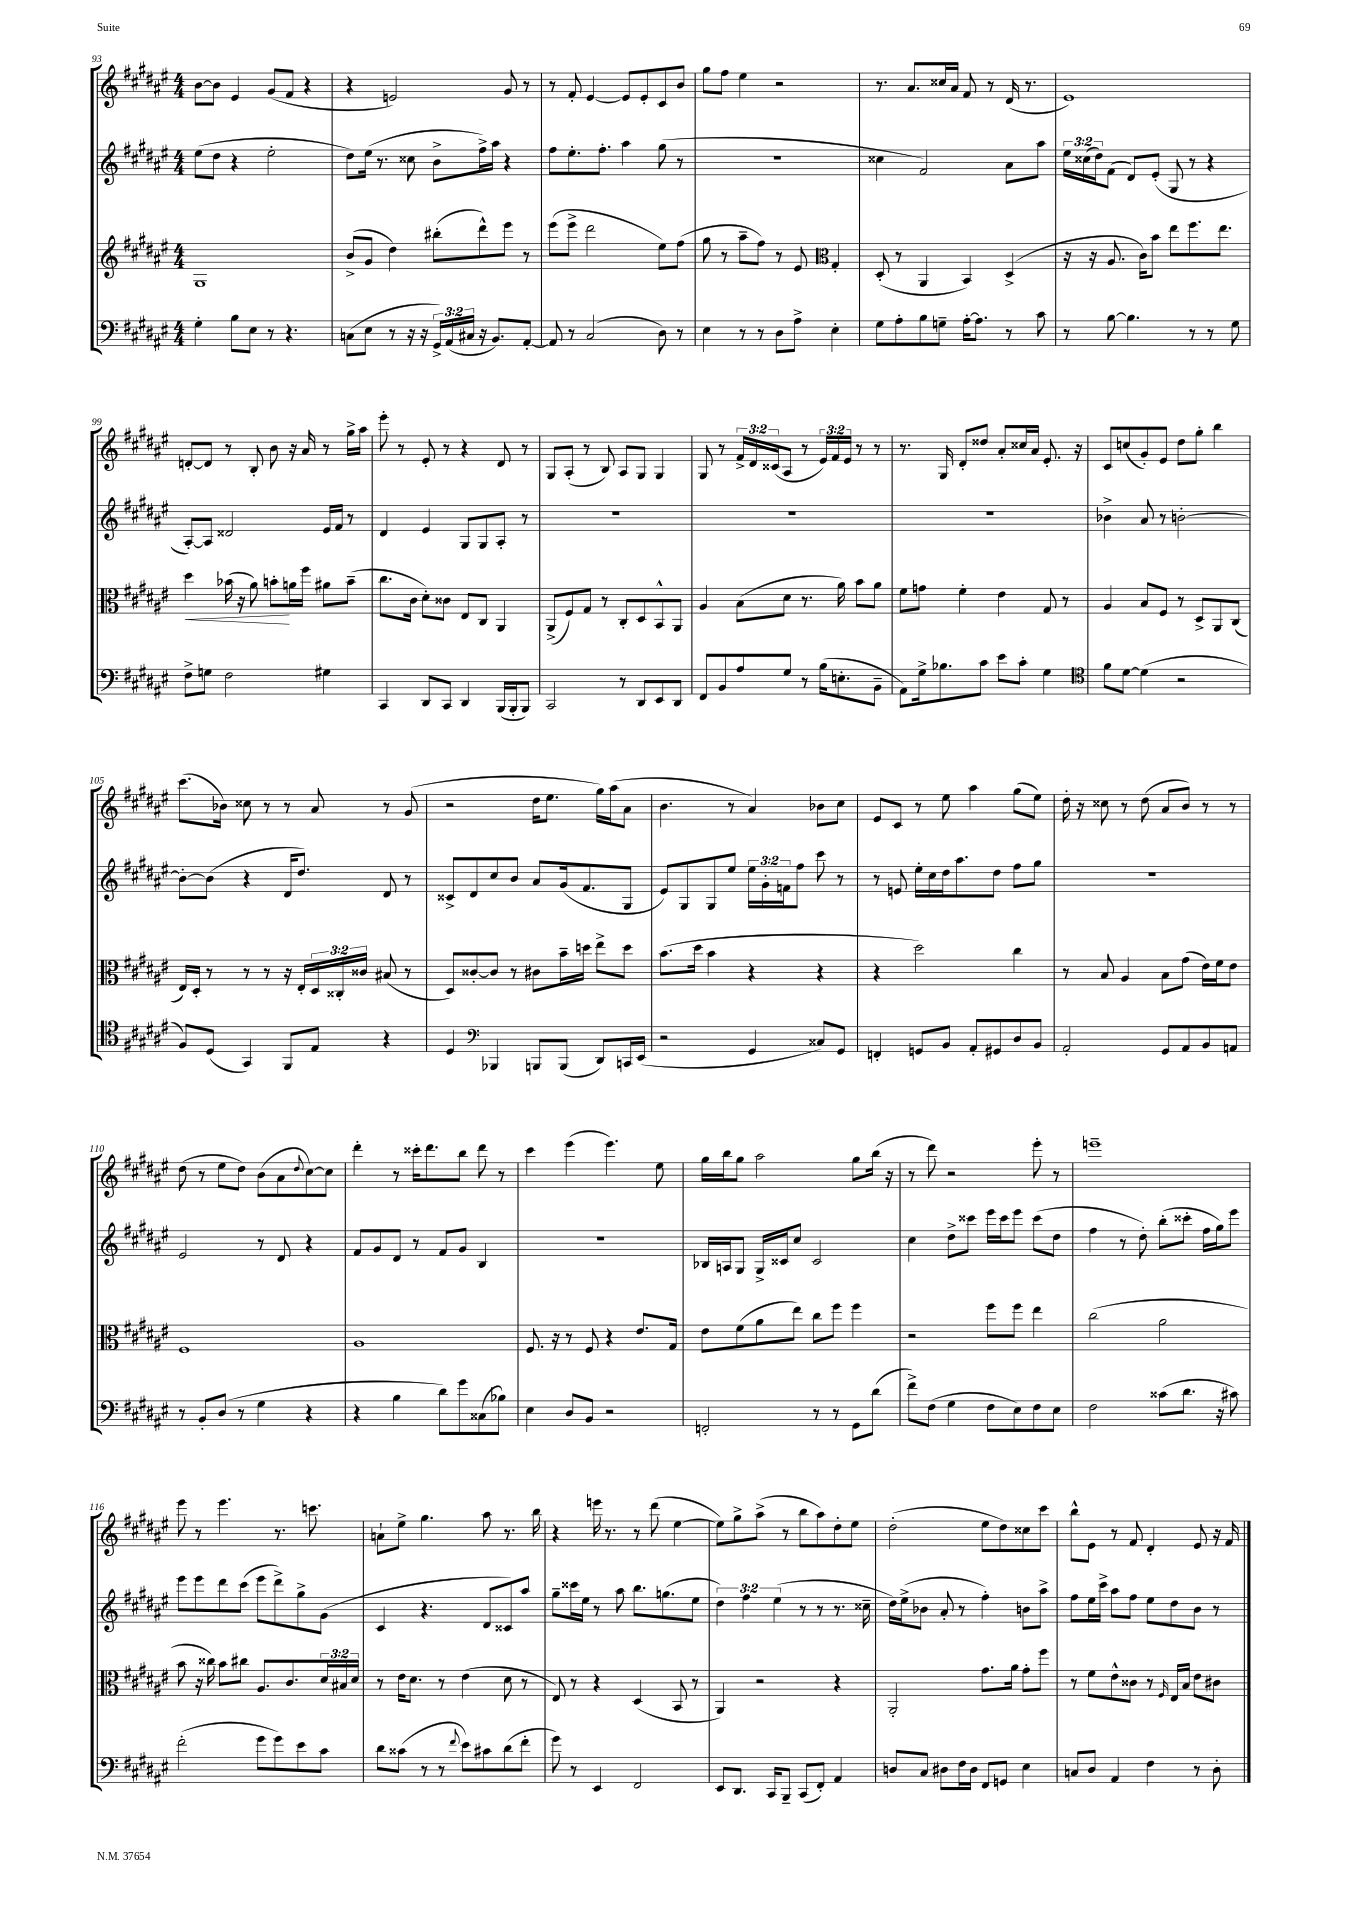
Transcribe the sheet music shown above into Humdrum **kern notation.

**kern	**kern	**dynam	**kern	**kern
*part4	*part3	*part3	*part2	*part1
*staff4	*staff3	*staff3	*staff2	*staff1
*clefF4	*clefG2	*	*clefG2	*clefG2
*k[f#c#g#d#a#e#]	*k[f#c#g#d#a#e#]	*	*k[f#c#g#d#a#e#]	*k[f#c#g#d#a#e#]
*M4/4	*M4/4	*	*M4/4	*M4/4
=93	=93	=93	=93	=93
4G#'\	1G#	.	(8ee#\L	[8b\L
.	.	.	8dd#\J	8b\J]
8B\L	.	.	4r	4e#/
8E#\J	.	.	.	.
8r	.	.	2ee#'\	(8g#/L
4.r	.	.	.	8f#/J
.	.	.	.	4r
=94	=94	=94	=94	=94
(8Cn\L	(8b^/L	.	8dd#\L)	4r
8E#\J	8g#/J	.	(16ee#\Jk	.
.	.	.	8.r	.
8r	4dd#\)	.	.	2en/)
16r	.	.	8cc##X\	.
16r	.	.	.	.
24GG#^/LL)	(8bb#X'\L	.	8b^\L	.
(24AA#/	.	.	.	.
24C#X/JJ	.	.	.	.
16r	8ddd#^^\)	.	16ff#^\L)	.
8.BB/L)	.	.	16aa#\JJ	.
.	8eee#\J	.	4r	8g#/
[8AA#'/J	8r	.	.	8r
=95	=95	=95	=95	=95
8AA#/]	(8eee#\L	.	8ff#\L	8r
8r	8eee#^\J	.	8.ee#'\	8f#'/
(2C#/	2ddd#\	.	.	[4e#/
.	.	.	8.ff#'\J	.
.	.	.	4aa#\	8e#/L]
.	.	.	.	8e#'/
8D#\)	8ee#\L)	.	(8gg#\	8c#/
8r	(8ff#\J	.	8r	8b/J
=96	=96	=96	=96	=96
4E#\	8gg#\	.	1r	8gg#\L
.	8r	.	.	8ff#\J
8r	8aa#~\L	.	.	4ee#\
8r	8ff#\J)	.	.	.
8D#\L	8r	.	.	2r
8A#^\J	8e#/	.	.	.
*	*clefC3	*	*	*
4E#'\	4G#'/	.	.	.
=97	=97	=97	=97	=97
8G#\L	(8D#'/	.	4cc##X\	8.r
8A#'\	8r	.	.	.
.	.	.	.	8.a#/L
8B\	4AA#/	.	2f#/)	.
8Gn~\J	.	.	.	16cc##X/L
.	.	.	.	16a#/JJ
[16A#'\KL	4BB/)	.	.	8f#/
8.A#\J]	.	.	.	.
.	.	.	.	8r
8r	(4D#^/	.	8a#\L	(16d#/
.	.	.	.	8.r
8c#\	.	.	8aa#\J	.
=98	=98	=98	=98	=98
8r	16r	.	24ee#\LL	1e#)
.	.	.	(24cc##X\	.
.	16r	.	.	.
.	.	.	24dd#\J)	.
[8B\	8.A#/	.	(8f#\J	.
4.B\]	.	.	8d#/L)	.
.	16c#\KL)	.	.	.
.	8b\J	.	(8e#'/J	.
.	8ee#\L	.	8G#/	.
8r	8.ff#\	.	8r	.
8r	.	.	4r	.
.	8.ee#\J	.	.	.
8G#\	.	.	.	.
!!LO:LB:g=z
=99	=99	=99	=99	=99
!	!	!LO:HP:b	!	!
8F#^\L	4dd#\	<	[8A#'/L)	[8dn'/L
8Gn\J	.	.	8A#/J]	8d/J]
2F#\	(16b-X\	.	2d##X/	8r
.	16r	.	.	.
.	8a#\)	.	.	8B'/
.	8bn'\L	.	.	8b\
.	16an\L	[	.	16r
.	16ff#\JJ	.	.	16a#/
4G#X\	8a#X\L	.	16e#/LL	8r
.	.	.	16f#/JJ	.
.	(8b~\J	.	8r	16gg#^\LL
.	.	.	.	16aa#\JJ
=100	=100	=100	=100	=100
4CC#/	8.cc#\L	.	4d#/	8eee#'\
.	.	.	.	8r
.	16c#\Jk	.	.	.
8DD#/L	8d#'\L)	.	4e#/	8e#'/
8CC#/J	8c##X\J	.	.	8r
4DD#/	8E#/L	.	8G#/L	4r
.	8C#/J	.	8G#/	.
(16BBB/LL	4AA#/	.	8A#'/J	8d#/
16BBB'/J	.	.	.	.
8BBB/J)	.	.	8r	8r
=101	=101	=101	=101	=101
2CC#/	(8AA#^/L	.	1r	8G#/L
.	8F#/)	.	.	(8A#'/J
.	8G#/J	.	.	8r
.	8r	.	.	8B/)
8r	8C#'/L	.	.	8A#/L
8DD#/L	8D#/	.	.	8G#/J
8EE#/	8BB^^/	.	.	4G#/
8DD#/J	8AA#/J	.	.	.
=102	=102	=102	=102	=102
8FF#/L	4A#/	.	1r	8G#/
8BB/	.	.	.	8r
8A#/	(8B\L	.	.	24f#^/LL
.	.	.	.	24d#/
.	.	.	.	(24c##X/J
8G#/J	8d#\J	.	.	8A#/J
8r	8.r	.	.	8r
(16B\KL	.	.	.	24e#/LL)
.	.	.	.	24f#/
8.En'\	16a#\)	.	.	.
.	.	.	.	24e#/JJ
.	8b\L	.	.	8r
8BB~\J	8a#\J	.	.	8r
=103	=103	=103	=103	=103
8AA#\L)	8f#\L	.	1r	8.r
16G#^\k	8gn\J	.	.	.
8.B-X\	.	.	.	16G#/
.	4f#'\	.	.	8d#'/L
8c#\J	.	.	.	8dd##X/J
8e#\L	4e#\	.	.	8a#'/L
8c#'\J	.	.	.	16cc##X/L
.	.	.	.	16a#/JJ
4G#\	8G#/	.	.	8.e#'/
.	8r	.	.	.
.	.	.	.	16r
=104	=104	=104	=104	=104
*clefC4	*	*	*	*
8f#\L	4A#/	.	4b-X^\	8c#/L
[8d#\J	.	.	.	(8ccn/
(4d#\]	8B/L	.	8a#/	8g#'/)
.	8F#/J	.	8r	8e#/J
2r	8r	.	[2bn'\	8dd#\L
.	8D#^/L	.	.	8gg#'\J
.	8AA#/	.	.	4bb\
.	(8C#/J	.	.	.
!!LO:LB:g=z
=105	=105	=105	=105	=105
8F#/L)	16E#/LL)	.	8b'\L_	(8.ccc#\L
.	16D#'/JJ	.	.	.
(8D#/J	8r	.	(8b\J]	.
.	.	.	.	16b-X\Jk)
4GG#/)	8r	.	4r	8cc##X\
.	8r	.	.	8r
8FF#/L	16r	.	16d#/KL	8r
.	16E#'/LL	.	8.dd#/J)	.
8E#/J	24D#/	.	.	8a#/
.	24C##X'/	.	.	.
.	24c##X/JJ	.	.	.
4r	(8B#X/	.	8d#/	8r
.	8r	.	8r	(8g#/
=106	=106	=106	=106	=106
4D#/	8D#/L)	.	8c##X^/L	2r
.	[8c##X'/	.	8d#/	.
*clefF4	*	*	*	*
4BBB-X/	8c##/J]	.	8cc#/	.
.	8r	.	8b/J	.
8BBBn/L	8c#X\L	.	8a#/L	16dd#\KL
.	.	.	.	8.ee#\J
(8BBB/J	16b~\L	.	(16g#/k	.
.	16ddn\JJ	.	8.f#/	.
8DD#/L)	8ee#^\L	.	.	16gg#\LL)
.	.	.	.	(16aa#\J
16CCn/L	8dd\J	.	8G#/J	8a#\J
(16EE#/JJ	.	.	.	.
=107	=107	=107	=107	=107
2r	(8.b\L	.	8e#/L)	4.b\
.	.	.	8G#/	.
.	16dd#\Jk	.	.	.
.	4b\	.	8G#/	.
.	.	.	8ee#/J	8r
4GG#/	4r	.	24ee#\LL	4a#/)
.	.	.	24g#'\	.
.	.	.	24fn\J	.
.	.	.	8ff#\J	.
8C##X/L)	4r	.	8ccc#\	8b-X\L
8GG#/J	.	.	8r	8cc#\J
=108	=108	=108	=108	=108
4FFn'/	4r	.	8r	8e#/L
.	.	.	8en/	8c#/J
8GGn/L	2dd#\)	.	16ee#'\LL	8r
.	.	.	16cc#\	.
8BB/J	.	.	16dd#\J	8ee#\
.	.	.	8.aa#\	.
8AA#'/L	.	.	.	4aa#\
8GG#X/	.	.	8dd#\J	.
8D#/	4cc#\	.	8ff#\L	(8gg#\L
8BB/J	.	.	8gg#\J	8ee#\J)
=109	=109	=109	=109	=109
2AA#'/	8r	.	1r	16dd#'\
.	.	.	.	16r
.	8B/	.	.	8cc##X\
.	4A#/	.	.	8r
.	.	.	.	(8dd#\
8GG#/L	8B\L	.	.	8a#/L
8AA#/	(8g#\J	.	.	8b/J)
8BB/	16e#\LL)	.	.	8r
.	16f#\J	.	.	.
8AAn/J	8e#\J	.	.	8r
!!LO:LB:g=z
=110	=110	=110	=110	=110
8r	1F#	.	2e#/	(8dd#\
8BB'/L	.	.	.	8r
(8D#/J	.	.	.	8ee#\L
8r	.	.	.	8dd#\J)
4G#\	.	.	8r	(8b\L
.	.	.	8d#/	8a#\
.	.	.	.	8qqdd#/
4r	.	.	4r	[8cc#\)
.	.	.	.	8cc#\J]
=111	=111	=111	=111	=111
4r	1A#	.	8f#/L	4ddd#'\
.	.	.	8g#/	.
4B\	.	.	8d#/J	8r
.	.	.	8r	16ccc##X'\KL
.	.	.	.	8.ddd#\
8d#\L)	.	.	8f#/L	.
8g#\	.	.	8g#/J	8bb\J
(8C##X\	.	.	4B/	8ddd#\
8B-X\J)	.	.	.	8r
=112	=112	=112	=112	=112
4E#\	8.F#/	.	1r	4ccc#\
.	16r	.	.	.
8D#/L	8r	.	.	(4eee#\
8BB/J	8F#/	.	.	.
2r	4r	.	.	4.eee#\)
.	8.e#/L	.	.	.
.	.	.	.	8ee#\
.	16G#/Jk	.	.	.
=113	=113	=113	=113	=113
2FFn'/	8e#\L	.	16B-X/LL	16gg#\LL
.	.	.	16An/J	16bb\J
.	(8f#\	.	8G#/J	8gg#\J
.	8a#\	.	16G#^/LL	2aa#\
.	.	.	16c##X/J	.
.	8ee#\J)	.	8cc#/J	.
8r	8cc#\L	.	2c##/	.
8r	8ff#\J	.	.	.
8GG#\L	4ff#\	.	.	8gg#\L
(8d#\J	.	.	.	(16bb\Jk
.	.	.	.	16r
=114	=114	=114	=114	=114
8f#^\L)	2r	.	4cc#\	8r
(8F#\J	.	.	.	8ddd#\)
4G#\	.	.	8dd#^\L	2r
.	.	.	8ccc##X\J	.
8F#\L	8ff#\L	.	16eee#\LL	.
.	.	.	16ccc##\J	.
8E#\)	8ff#\J	.	8eee#\J	.
8F#\	4ee#\	.	(8ccc##\L	8eee#'\
8E#\J	.	.	8dd#\J	8r
=115	=115	=115	=115	=115
2F#\	(2cc#\	.	4ff#\	1eeen~
.	.	.	8r	.
.	.	.	8dd#'\)	.
(8c##X\L	2a#\	.	(8bb'\L	.
8.d#\J	.	.	8ccc##X'\J	.
.	.	.	16ff#\LL	.
16r	.	.	16gg#\J)	.
8c#X\)	.	.	8eee#\J	.
!!LO:LB:g=z
=116	=116	=116	=116	=116
(2f#'\	8b\	.	8eee#\L	8eee#\
.	16r	.	8eee#\	8r
.	16cc##X\)	.	.	.
.	8b\L	.	8ddd#\	4.eee#\
.	8cc#X\J	.	(8ccc#\J	.
8g#\L	8.A#/L	.	8eee#\L	.
8g#\)	.	.	8ddd#^\)	8.r
.	8.c#/	.	.	.
8e#\	.	.	8gg#^\	.
.	.	.	.	8.cccn\
8c#\J	24d#/L	.	(8g#\J	.
.	24B#X/	.	.	.
.	24d#/JJ	.	.	.
=117	=117	=117	=117	=117
8d#\L	8r	.	4c#/	8an`\L
(8c##X\J	16e#\KL	.	.	8ee#^\J
.	8.d#\J	.	.	.
8r	.	.	4.r	4.gg#\
8r	8r	.	.	.
8qqf#/	.	.	.	.
8e#\L)	(4e#\	.	.	.
8c#X\	.	.	8d#/L	8aa#\
(8d#\	8d#\	.	8c##X/)	8.r
8f#'\J	8r	.	8aa#/J	.
.	.	.	.	16bb\
=118	=118	=118	=118	=118
8g#\)	8E#/)	.	8gg#~\L	4r
8r	8r	.	16ccc##X\L	.
.	.	.	16ee#\JJ	.
4EE#/	4r	.	8r	16eeen\
.	.	.	.	8.r
.	.	.	8aa#\	.
2FF#/	(4D#/	.	8.bb\L	8r
.	.	.	.	(8ddd#\
.	.	.	(8.ggn\	.
.	8BB/	.	.	[4ee#\
.	8r	.	8ee#\J	.
=119	=119	=119	=119	=119
8EE#/L	4AA#/)	.	6dd#\)	8ee#\L])
8.DD#/J	.	.	.	8gg#^\
.	.	.	6ff#\	.
.	2r	.	.	(8aa#^\J
16CC#/KL	.	.	.	.
.	.	.	(6ee#\	.
8BBB~/J	.	.	.	8r
(8CC#/L	.	.	8r	8bb\L
8FF#'/J)	.	.	8r	8aa#\)
4AA#/	4r	.	8.r	8dd#'\
.	.	.	.	8ee#\J
.	.	.	16cc##X~\	.
=120	=120	=120	=120	=120
8Dn/L	2AA#'/	.	16dd#\LL)	(2dd#'\
.	.	.	(16ee#^\J	.
8C#/J	.	.	8b-X\J	.
8D#X\L	.	.	8a#'/	.
16F#\L	.	.	8r	.
16D#\JJ	.	.	.	.
8FF#/L	8.g#\L	.	4ff#'\)	8ee#\L
8GGn/J	.	.	.	8dd#\)
.	16a#\Jk	.	.	.
4E#\	8g#'\L	.	8bn\L	8cc##X\
.	8ff#\J	.	8aa#^\J	8ccc#\J
=121	=121	=121	=121	=121
8Cn/L	8r	.	8ff#\L	8bb^^\L
8D#/J	8f#\L	.	16ee#\L	8e#\J
.	.	.	16ccc#^\JJ	.
4AA#/	8e#^^\	.	8aa#\L	8r
.	8c##X\J	.	8ff#\J	8f#/
4F#\	8r	.	8ee#\L	4d#'/
.	16qqF#/	.	.	.
.	16E#/LL	.	8dd#\	.
.	16B/JJ	.	.	.
8r	8e#\L	.	8b\J	8e#/
8D#'\	8c#X\J	.	8r	16r
.	.	.	.	16f#/
==	==	==	==	==
*-	*-	*-	*-	*-
